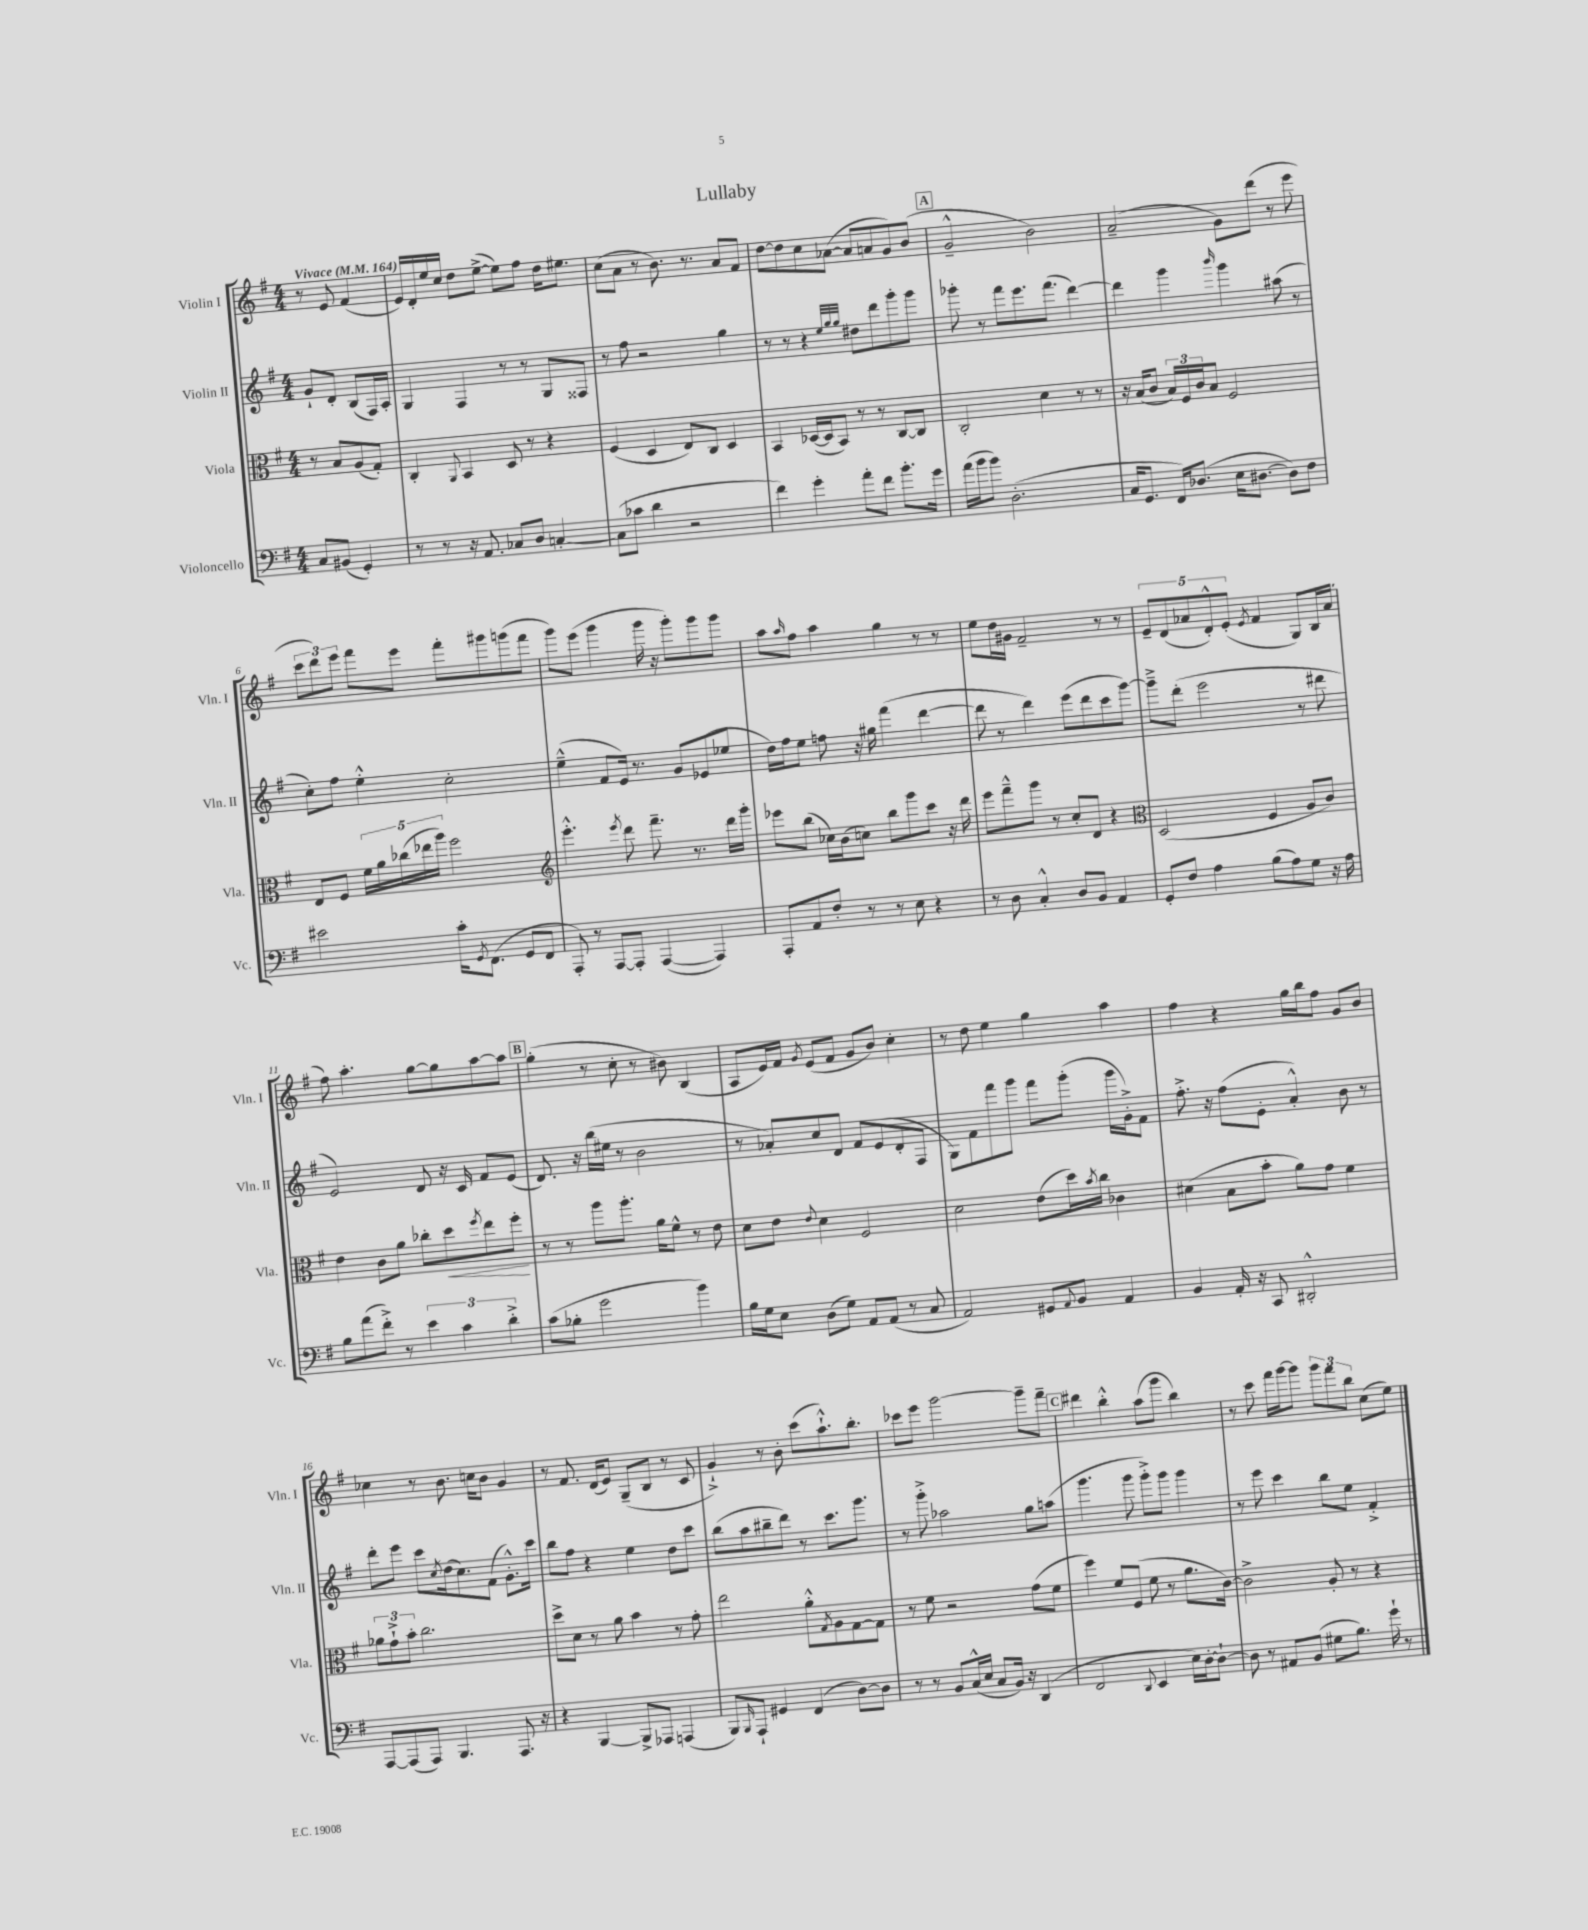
\header { title = "Lullaby" }
<<
\new StaffGroup <<
\new Staff = "s0" \with { instrumentName = "Violin I" shortInstrumentName = "Vln. I" } {
    \clef treble \key g \major \numericTimeSignature \time 4/4 \partial 2 \tempo "Vivace" 4 = 164
    r8 e'8 fis'4( |
    e'16) d'16-. e''16 c''16 d''8 e''8~->( e''8) fis''8 d''16 eis''8. |
    c''8( a'8 r8 b'8.) r8. a'8 fis'8 |
    d''8~ d''8 c''8 aes'8~( aes'8 a'8 g'8) b'8( |
    \mark \markup { \box "A" } g'2---^ b'2) |
    a'2--( g'8) d'''8( r8 e'''8 |
    \tuplet 3/2 { c'''8 d'''8) e'''8 } fis'''8 e'''8 fis'''8-. gis'''8 g'''8( fis'''8 |
    g'''8) e'''8( g'''4 g'''16 r16 g'''8-.) g'''8 g'''8 |
    a''8 \grace { a''16 } fis''8 a''4 g''4 r8 r8 |
    e''8 d''16 gis'16 fis'2-- r8 r8 |
    \tuplet 5/4 { e'8-- d'8( aes'8 d'8-.-^) e'8-.( } \acciaccatura { e'8 } fis'4 g8) b16 aes'16( |
    fis''8) a''4.-. g''8~ g''8 a''8~ a''8 |
    \mark \markup { \box "B" } g''4-.( r8 c''8-. r8 bis'8) b4( |
    a8 e'16) fis'16 \acciaccatura { g'8 } e'8( fis'8 g'8 b'8) c''4-. |
    r8 d''8 e''4 g''4 a''4 |
    fis''4 r4 g''16 b''16 fis''8 g'8 b'8 |
    ces''4 r8 b'8. c''16 b'8 g'4 |
    r8 fis'8. d'16( e'8) g8--( b8 r8 c'8 |
    g'4-!->) r8 b'8-. c'''8( a''8.-!-^) b''8.-. |
    ces'''8 e'''8 g'''2~ g'''8-- fis'''8-- |
    \mark \markup { \box "C" } dis'''4 b''4-.-^ a''8( g'''8 b''4) |
    r8 c'''8 fis'''16 g'''16~ g'''8 \tuplet 3/2 { g'''8 fis'''8 b''8 } c''8( e''8) \bar "|." |
}
\new Staff = "s1" \with { instrumentName = "Violin II" shortInstrumentName = "Vln. II" } {
    \clef treble \key g \major \numericTimeSignature \time 4/4 \partial 2
    g'8-! d'8-. b8( fis16) a16-. |
    g4 fis4 r8 r8 g8 fisis8 |
    r8 fis''8 r2 g''4 |
    r8 r8 r4 \grace { e''32 g''32 g''32 } dis''8 d'''8 g'''8-. g'''8 |
    \mark \markup { \box "A" } ges'''8-. r8 fis'''8 e'''8. fis'''8.( d'''4~) |
    d'''4 g'''4 \grace { b'''16 } g'''4 ais''8( r8 |
    c''8-.) fis''8 e''4-.-^ c''2-. |
    e''4---^( fis'8 e'16) r8. g'8 ees'8( ees''8 |
    d''16) fis''16 e''8 f''8 r16 gis''16 fis'''4( d'''4~ |
    d'''8 r8 d'''4) e'''8( d'''8 c'''8 g'''8~) |
    g'''8---> d'''8-.( e'''2 r8 dis'''8 |
    e'2) d'8 r16 c'16 fis'8 e'8( |
    \mark \markup { \box "B" } d'8.) r16 b''16( eis''16 r8 b'2 |
    r8 aes'8-.) c''8 d'8 fis'8 e'8( d'8-. fis8 |
    g8) fis'8 fis'''8 g'''8 fis'''8 g'''8-.( g'''16 g'16-.->) fis'8 |
    fis''8.-.-> r16 fis''8( e'8-. a'4-.-^) b'8 r8 |
    d'''8-. e'''8 c'''8 \acciaccatura { c''8 } d''16( c''8.) fis'8( g'8.-.-^) c'''16 |
    b''8 fis''8 r4 e''4 d''8 c'''8 |
    b''8( a''8 bis''8-- d'''8) r8 c'''8. g'''8. |
    r8 g'''8-.-> aes''2 g''8 a''8( |
    \mark \markup { \box "C" } g'''4. g'''8 g'''8-.->) g'''8 g'''4 |
    r8 e'''8 c'''4 b''8 e''8 fis'4-.-> \bar "|." |
}
\new Staff = "s2" \with { instrumentName = "Viola" shortInstrumentName = "Vla." } {
    \clef alto \key g \major \numericTimeSignature \time 4/4 \partial 2
    r8 b8 a8( g8-.) |
    c4-. \appoggiatura { a,8 } b,4 d8 r8 r4 |
    fis4( d4 e8) c8 d4 |
    b,4 des16~( des16 b,8) r8 r8 c8~ c8 |
    \mark \markup { \box "A" } c2-. d'4 r8 r8 |
    r16 b16( c'8 \tuplet 3/2 { b16) fis16 c'16 } b8 fis2 |
    e8 fis8 \tuplet 5/4 { fis'16 a'16 ces''16( ees''16 a''16) } fis''2 |
    \clef treble e'''4.-.-^ \acciaccatura { e'''8 } d'''8 fis'''8.-- r8. d'''16 g'''16-. |
    ees'''8 b''8( ces''16) b'16( c''8) b''8 g'''8 c'''8 r16 d'''16 |
    e'''8 fis'''8---^ g'''8 r8 c''8-. d'8 r4 |
    \clef alto d2( fis4 a8 c'8) |
    e'4 c'8 a'8 ces''8-. d''8\< \acciaccatura { fis''8 } e''8 fis''8-.\! |
    \mark \markup { \box "B" } r8 r8 a''8 a''8.-. a'16 fis'8-^ r8 e'8 |
    d'8 e'8 \appoggiatura { e'8 } d'4 fis2 |
    d'2 e'8( d''16) \acciaccatura { b'8 } c''16 ces'4 |
    dis'4( b8 b'8-. a'8) g'8 fis'4 |
    \tuplet 3/2 { aes'8 g'8-!-> b'8-. } c''2. |
    d''8-> d'8 r8 a'8 b'4 r8 g'8-. |
    e''2 a'8-.-^ \acciaccatura { g8 } a8 g8~ g8 |
    r8 fis'8 r2 g'8( fis'8 |
    \mark \markup { \box "C" } fis''4) fis'8 fis8( fis'8 r8 a'8. c'16~) |
    c'2-> a8-. r8 r4 \bar "|." |
}
\new Staff = "s3" \with { instrumentName = "Violoncello" shortInstrumentName = "Vc." } {
    \clef bass \key g \major \numericTimeSignature \time 4/4 \partial 2
    c8 bis,8( g,4-.) |
    r8 r8 r16 a,8. ces8 d8 c4~-. |
    c8( ces'8 d'4 r2 |
    fis'4) g'4-. a'8-. fis'8 b'8.-. g'16 |
    \mark \markup { \box "A" } a'16( b'16 b'8) d2.-.( |
    c16 g,8. fis,16) des8.( e16 dis8.~ dis8) fis8 |
    eis'2 c'16-. \acciaccatura { g,8 } fis,8.( g,8 fis,8 |
    a,,8-.) r8 a,,8~ a,,8-. a,,4~( a,,4) |
    a,,8-. a,8 fis8-. r8 r8 e8 r4 |
    r8 d8 c4-.-^ d8 b,8 a,4 |
    g,8-. fis8 a4 b8( a8) g8 r16 a16 |
    b8 a'8( fis'8-.->) r8 \tuplet 3/2 { e'4 c'4 d'4-.-> } |
    \mark \markup { \box "B" } c'8( bes8-. g'2 b'4) |
    b16 g16 e8 d8( g8) a,8 a,8( r8 c8 |
    a,2) gis,8 \appoggiatura { a,8 } b,8 a,4 |
    b,4 a,16-. r16 c,8 dis,2-.-^ |
    a,,8~ a,,8( a,,8) b,,4. a,,8. r16 |
    r4 b,,4~ b,,8-> aes,,8 a,,4( |
    b,,8) \grace { b,,16 } a,,8-! gis,4 fis,4( d8~) d8 |
    r8 r8 b,8 c16-^( e16 c8 b,16) r16 d,4( |
    \mark \markup { \box "C" } fis,2 \appoggiatura { d,8 } e,4 e16) d16~-. d8~-! |
    d8 r8 ais,8 b,8( gis8 b8.) g'16-! r8 \bar "|." |
}
>>
>>
